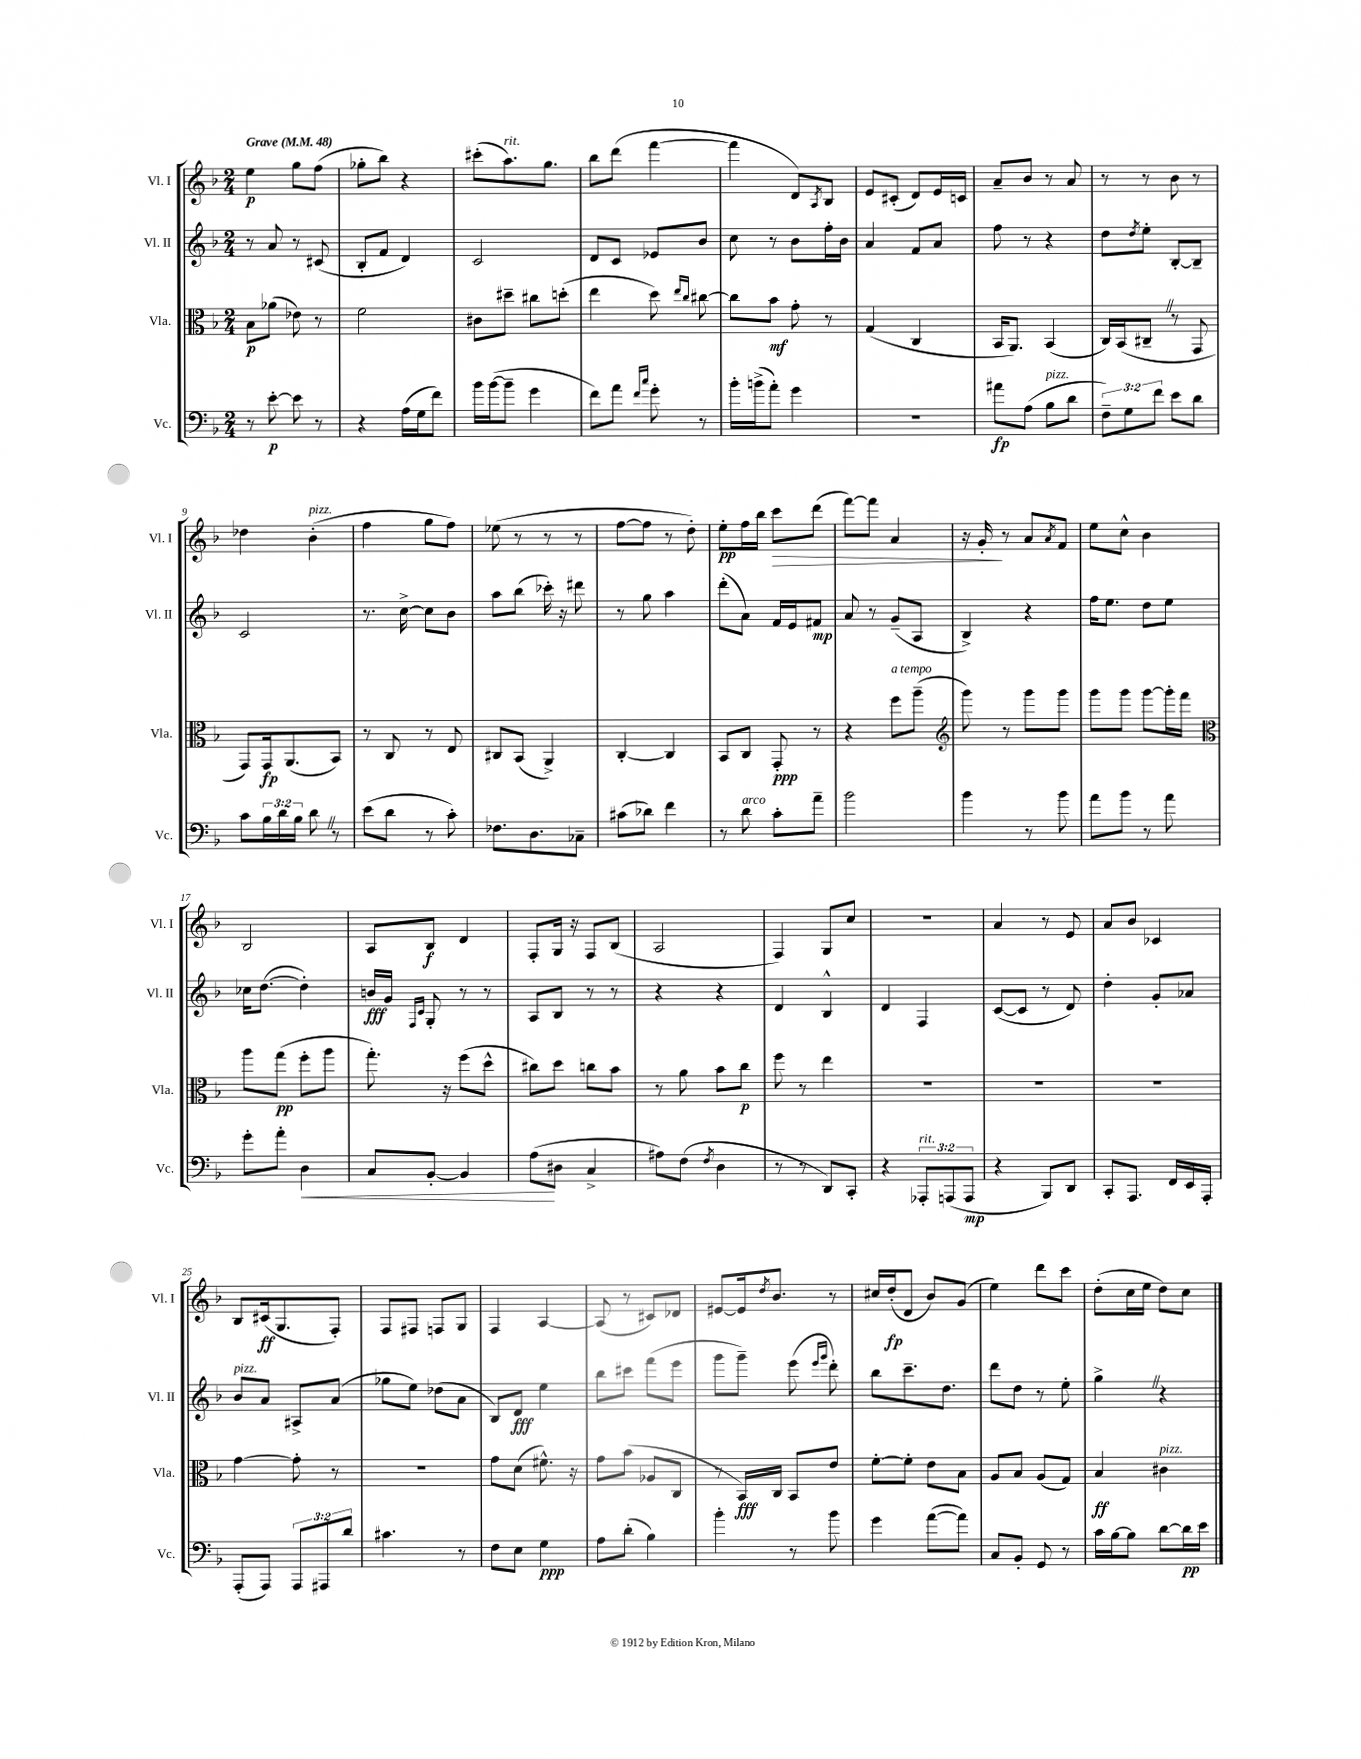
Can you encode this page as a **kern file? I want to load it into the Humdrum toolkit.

**kern	**kern	**kern	**kern
*staff4	*staff3	*staff2	*staff1
*clefF4	*clefC3	*clefG2	*clefG2
*k[b-]	*k[b-]	*k[b-]	*k[b-]
*M2/4	*M2/4	*M2/4	*M2/4
*MM48	*MM48	*MM48	*MM48
8r	8B-	8r	4ee
[8e'	(8a-	8a	.
8e]	8e-)	8r	8gg
8r	8r	(8c#	(8ff
=	=	=	=
4r	2f	8B-'	8gg-'
.	.	8f	8bb-)
(16A	.	4d)	4r
16G	.	.	.
8f)	.	.	.
=	=	=	=
16b-	8c#	2c	(8ccc#'
([16b-	.	.	.
8b-~]	8dd#~	.	8.aa)
4g	8cc#	.	.
.	.	.	8.gg
.	(8dd'	.	.
=	=	=	=
8f)	4ee	8d	8bb-
8a	.	8c	(8ddd
16qqf	.	.	.
16qqcc	.	.	.
8g'	8dd)	8e-	[4fff
.	16qqee	.	.
.	16qqcc	.	.
8r	[8cc#	8b-	.
=	=	=	=
16b-'	8cc#]	8cc	4fff]
(16b^	.	.	.
8a')	8b-	8r	.
4g	8g'	8b-	8d)
.	.	.	8qA
.	8r	16ff'	8B-
.	.	16b-	.
=	=	=	=
2r	(4G	4a	8e
.	.	.	(8c#'
.	4C	8f	8d)
.	.	8a	16e
.	.	.	16c
=	=	=	=
8a#	16BB-	8ff	8a~
.	8.AA)	.	.
(8A	.	8r	8b-
8B-	(4BB-	4r	8r
8d	.	.	8a
=	=	=	=
12F~)	16C)	8dd	8r
.	(16BB-	.	.
12G	.	.	.
.	.	8qdd	.
.	8C#~	8ee'	8r
12f	.	.	.
8e	8r	[8B-'	8b-
8d	8GG	8B-~]	8r
=	=	=	=
8c	8GG)	2c	4dd-
24B-	16GG	.	.
24d	.	.	.
.	(8.AA	.	.
24B-	.	.	.
8d	.	.	(4b-'
8r	8BB-)	.	.
=	=	=	=
(8e	8r	8.r	4ff
8d	8C	.	.
.	.	[16cc^	.
8r	8r	8cc]	8gg
8c')	8E	8b-	8ff)
=	=	=	=
8.F-	8C#	8aa	(8ee-
.	(8BB-	(8bb-	8r
8.D	.	.	.
.	4AA^)	16ccc-')	8r
.	.	16r	.
8C-~	.	8ddd#	8r
=	=	=	=
(8c#	[4C'	8r	[8ff
8d-)	.	8gg	8ff]
4f	4C]	4aa	8r
.	.	.	8dd')
=	=	=	=
8r	8BB-	(8ddd'	8ee'
8d	8C	8a)	16ff
.	.	.	16bb-
8c'	8GG'	16f	8ccc
.	.	16e	.
8a~	8r	8f#	(8ddd
=	=	=	=
2b-	4r	8a	[8fff)
.	.	8r	8fff]
.	8ff	(8g~	4a
.	(8aa~	8A	.
=	=	=	=
*	*clefG2	*	*
4b-	8ggg)	4B-^)	16r
.	.	.	16g'
.	8r	.	8r
8r	8ggg	4r	8a
.	.	.	8qa
8b-	8ggg	.	8f
=	=	=	=
8a	8ggg	16ff	8ee
.	.	8.ee	.
8b-	8ggg	.	8cc^^
8r	[8ggg	8dd	4b-
8a	16ggg']	8ee	.
.	16fff	.	.
=	=	=	=
*	*clefC3	*	*
8g'	8aa	16cc-	2B-
.	.	([8.dd	.
8a'	(8gg	.	.
4D	8ff'	4dd'])	.
.	8aa	.	.
=	=	=	=
8C	8.gg')	16b	8A
.	.	16g	.
.	.	16qqF	.
.	.	16qqc	.
[8BB-'	.	8G'	8B-
.	16r	.	.
4BB-]	(8ff	8r	4d
.	8dd^^	8r	.
=	=	=	=
(8A	8cc#)	8A	8F'
8D#	8dd	8B-	16G
.	.	.	16r
4C^	8cc	8r	8F
.	8b-	8r	(8B-
=	=	=	=
8A#)	8r	4r	2A
(8F	8a	.	.
8qF	.	.	.
4D	8b-	4r	.
.	8cc	.	.
=	=	=	=
8r	8ff	4d	4F)
8r	8r	.	.
8DD)	4ee	4B-^^	8G
8CC'	.	.	8cc
=	=	=	=
4r	2r	4d	2r
12AAA-'	.	4F	.
(12AAA	.	.	.
12AAA	.	.	.
=	=	=	=
4r	2r	([8c	4a
.	.	8c]	.
8BBB-)	.	8r	8r
8DD	.	8d)	8e
=	=	=	=
8CC'	2r	4dd'	8a
8.AAA	.	.	8b-
.	.	8g'	4c-
16FF	.	.	.
16EE	.	8a-	.
16AAA'	.	.	.
=	=	=	=
(8AAA'	[4g	8b-	8B-
8AAA)	.	8a	(16c#
.	.	.	8.G
12AAA	8g']	8A#^	.
12AAA#	.	.	.
.	8r	(8a	8F')
12d	.	.	.
=	=	=	=
4.c#	2r	8gg-	8F
.	.	8ee)	8F#
.	.	(8dd-	8F
8r	.	8a	8G
=	=	=	=
8F	8g	8B-)	4F
8E	(8d	8d	.
4G	8.f#^^)	4ee	[4A
.	16r	.	.
=	=	=	=
8A	8g	8bb-	(8A]
(8d'	(8b-	8ccc#	8r
4B-)	8A-	(8fff	8c#)
.	8C	8eee	8d-
=	=	=	=
4b-'	8r	8ggg	[8e#
.	16BB-)	8ggg~)	16e#]
.	.	.	8qdd
.	16C	.	8.b-
8r	8BB-	(8eee	.
.	.	16qqeee	.
.	.	16qqggg	.
8b-	8e	8ddd')	8r
=	=	=	=
4g	[8f'	8bb-	16cc#
.	.	.	(16dd'
.	8f']	8.ccc~	8d
([8a	8e	.	8b-)
.	.	8.dd	.
8a])	8B-	.	(8g
=	=	=	=
8C	8A	8ddd	4ee)
8BB-'	8B-	8dd	.
8GG	(8A	8r	8ddd
8r	8G)	8ee'	8ccc
=	=	=	=
16c	4B-	4gg^	(8dd'
[16B-	.	.	.
8B-]	.	.	16cc
.	.	.	16ee
[8d	4c#	4r	8dd)
16d]	.	.	8cc
16e	.	.	.
==	==	==	==
*-	*-	*-	*-
